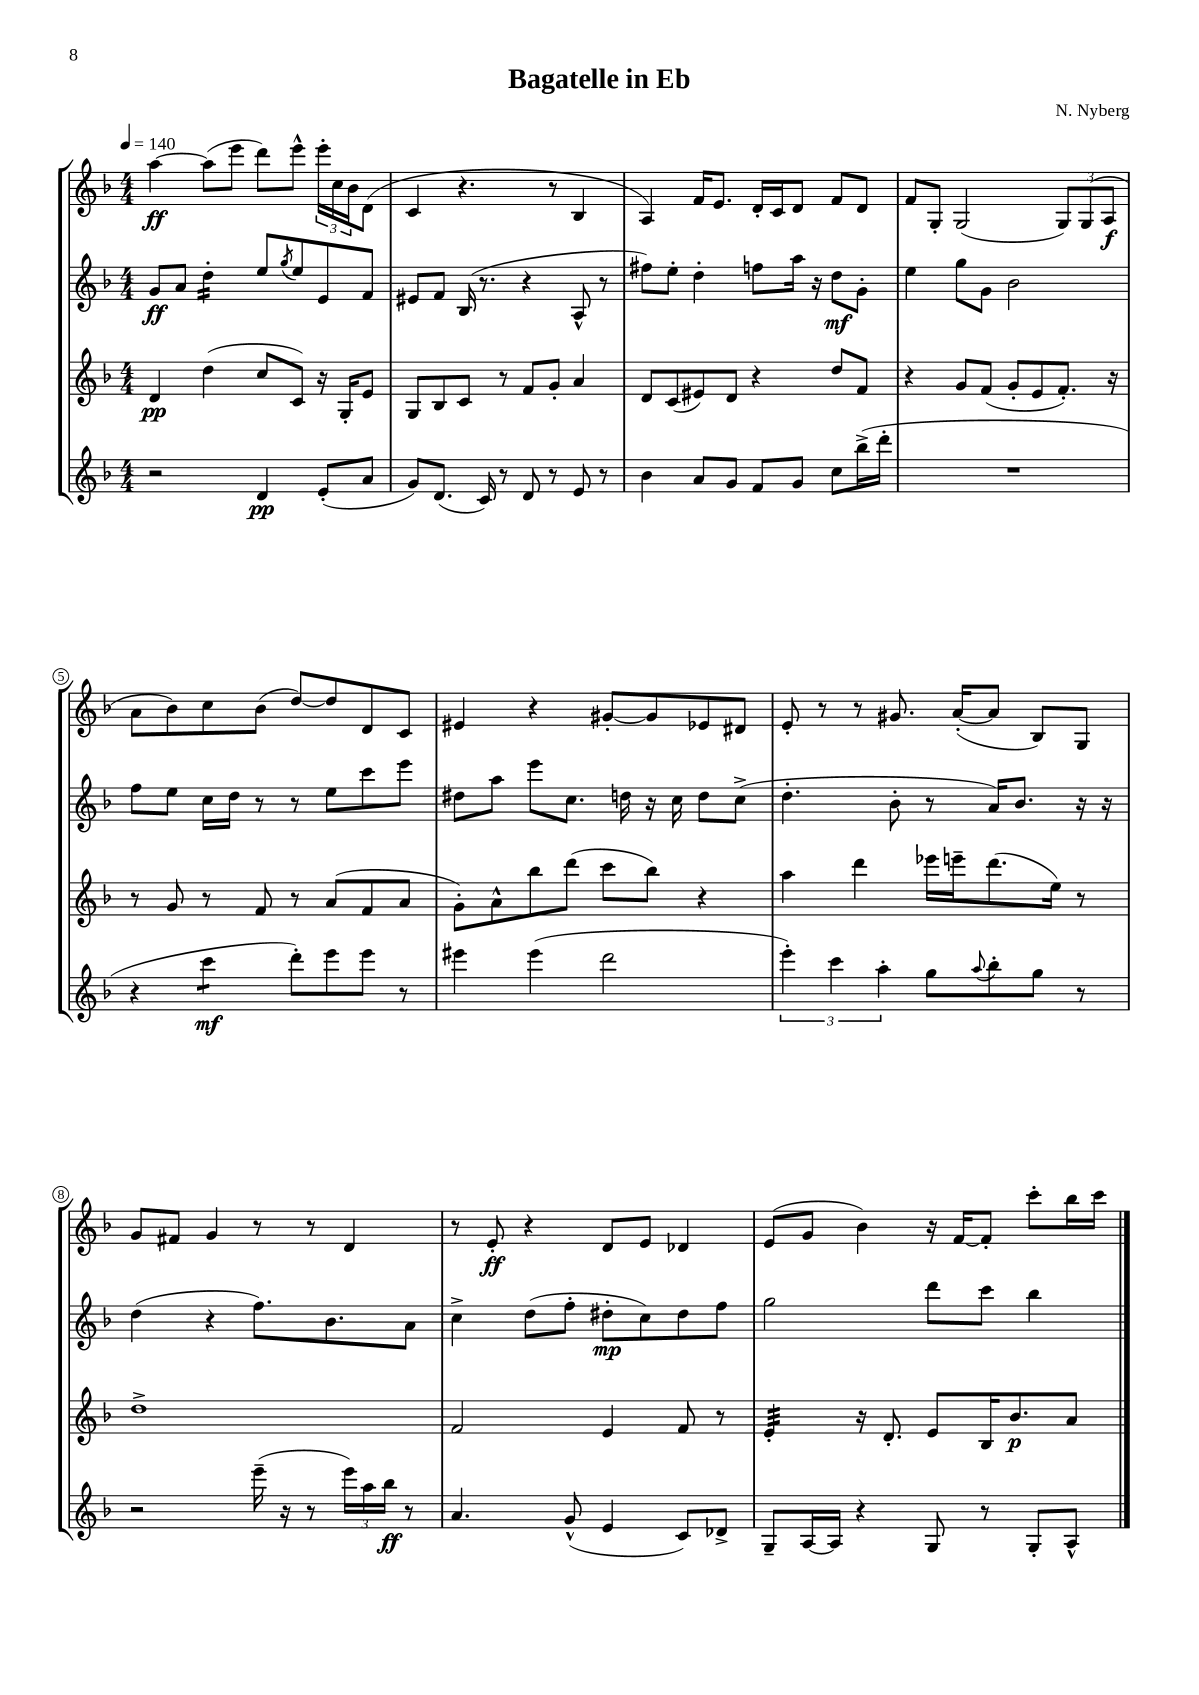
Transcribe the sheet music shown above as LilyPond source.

\header { title = "Bagatelle in Eb" composer = "N. Nyberg" }
<<
\new StaffGroup <<
\new Staff = "s0" {
    \clef treble \key f \major \numericTimeSignature \time 4/4 \tempo 4 = 140
    a''4~\ff a''8( e'''8 d'''8) e'''8-^ \tuplet 3/2 { e'''16-. c''16 bes'16 } d'8( |
    c'4 r4. r8 bes4 |
    a4) f'16 e'8. d'16-. c'16 d'8 f'8 d'8 |
    f'8 g8-. g2( \tuplet 3/2 { g8) g8( a8\f } |
    a'8 bes'8) c''8 bes'8( d''8~) d''8 d'8 c'8 |
    eis'4 r4 gis'8~-. gis'8 ees'8 dis'8 |
    e'8-. r8 r8 gis'8. a'16~-.( a'8 bes8) g8 |
    g'8 fis'8 g'4 r8 r8 d'4 |
    r8 e'8-.\ff r4 d'8 e'8 des'4 |
    e'8( g'8 bes'4) r16 f'16~ f'8-. c'''8-. bes''16 c'''16 \bar "|." |
}
\new Staff = "s1" {
    \clef treble \key f \major \numericTimeSignature \time 4/4
    g'8\ff a'8 d''4:16-. e''8 \acciaccatura { g''8 } e''8 e'8 f'8 |
    eis'8 f'8 bes16( r8. r4 a8-^ r8 |
    fis''8) e''8-. d''4-. f''8 a''16 r16 d''8\mf g'8-. |
    e''4 g''8 g'8 bes'2 |
    f''8 e''8 c''16 d''16 r8 r8 e''8 c'''8 e'''8 |
    dis''8 a''8 e'''8 c''8. d''16 r16 c''16 d''8 c''8->( |
    d''4.-. bes'8-. r8 a'16) bes'8. r16 r16 |
    d''4( r4 f''8.) bes'8. a'8 |
    c''4-> d''8( f''8-. dis''8-.\mp c''8) dis''8 f''8 |
    g''2 d'''8 c'''8 bes''4 \bar "|." |
}
\new Staff = "s2" {
    \clef treble \key f \major \numericTimeSignature \time 4/4
    d'4\pp d''4( c''8 c'8) r16 g16-. e'8 |
    g8 bes8 c'8 r8 f'8 g'8-. a'4 |
    d'8 c'8( eis'8) d'8 r4 d''8 f'8 |
    r4 g'8 f'8( g'8-. e'8 f'8.-.) r16 |
    r8 g'8 r8 f'8 r8 a'8( f'8 a'8 |
    g'8-.) a'8-^ bes''8 d'''8( c'''8 bes''8) r4 |
    a''4 d'''4 ees'''16 e'''16-- d'''8.( e''16) r8 |
    d''1-> |
    f'2 e'4 f'8 r8 |
    e'4:32-. r16 d'8.-. e'8 bes16 bes'8.\p a'8 \bar "|." |
}
\new Staff = "s3" {
    \clef treble \key f \major \numericTimeSignature \time 4/4
    r2 d'4\pp e'8-.( a'8 |
    g'8) d'8.( c'16) r8 d'8 r8 e'8 r8 |
    bes'4 a'8 g'8 f'8 g'8 c''8 bes''16->( d'''16-. |
    R1 |
    r4 c'''4:8\mf d'''8-.) e'''8 e'''8 r8 |
    eis'''4 eis'''4( d'''2 |
    \tuplet 3/2 { e'''4-.) c'''4 a''4-. } g''8 \appoggiatura { a''8 } bes''8-. g''8 r8 |
    r2 e'''16--( r16 r8 \tuplet 3/2 { e'''16) a''16 bes''16\ff } r8 |
    a'4. g'8-^( e'4 c'8) des'8-> |
    g8-- a16~ a16 r4 g8 r8 g8-. a8-^ \bar "|." |
}
>>
>>
\layout { \context { \Score \override BarNumber.stencil = #(make-stencil-circler 0.1 0.3 ly:text-interface::print) } }
